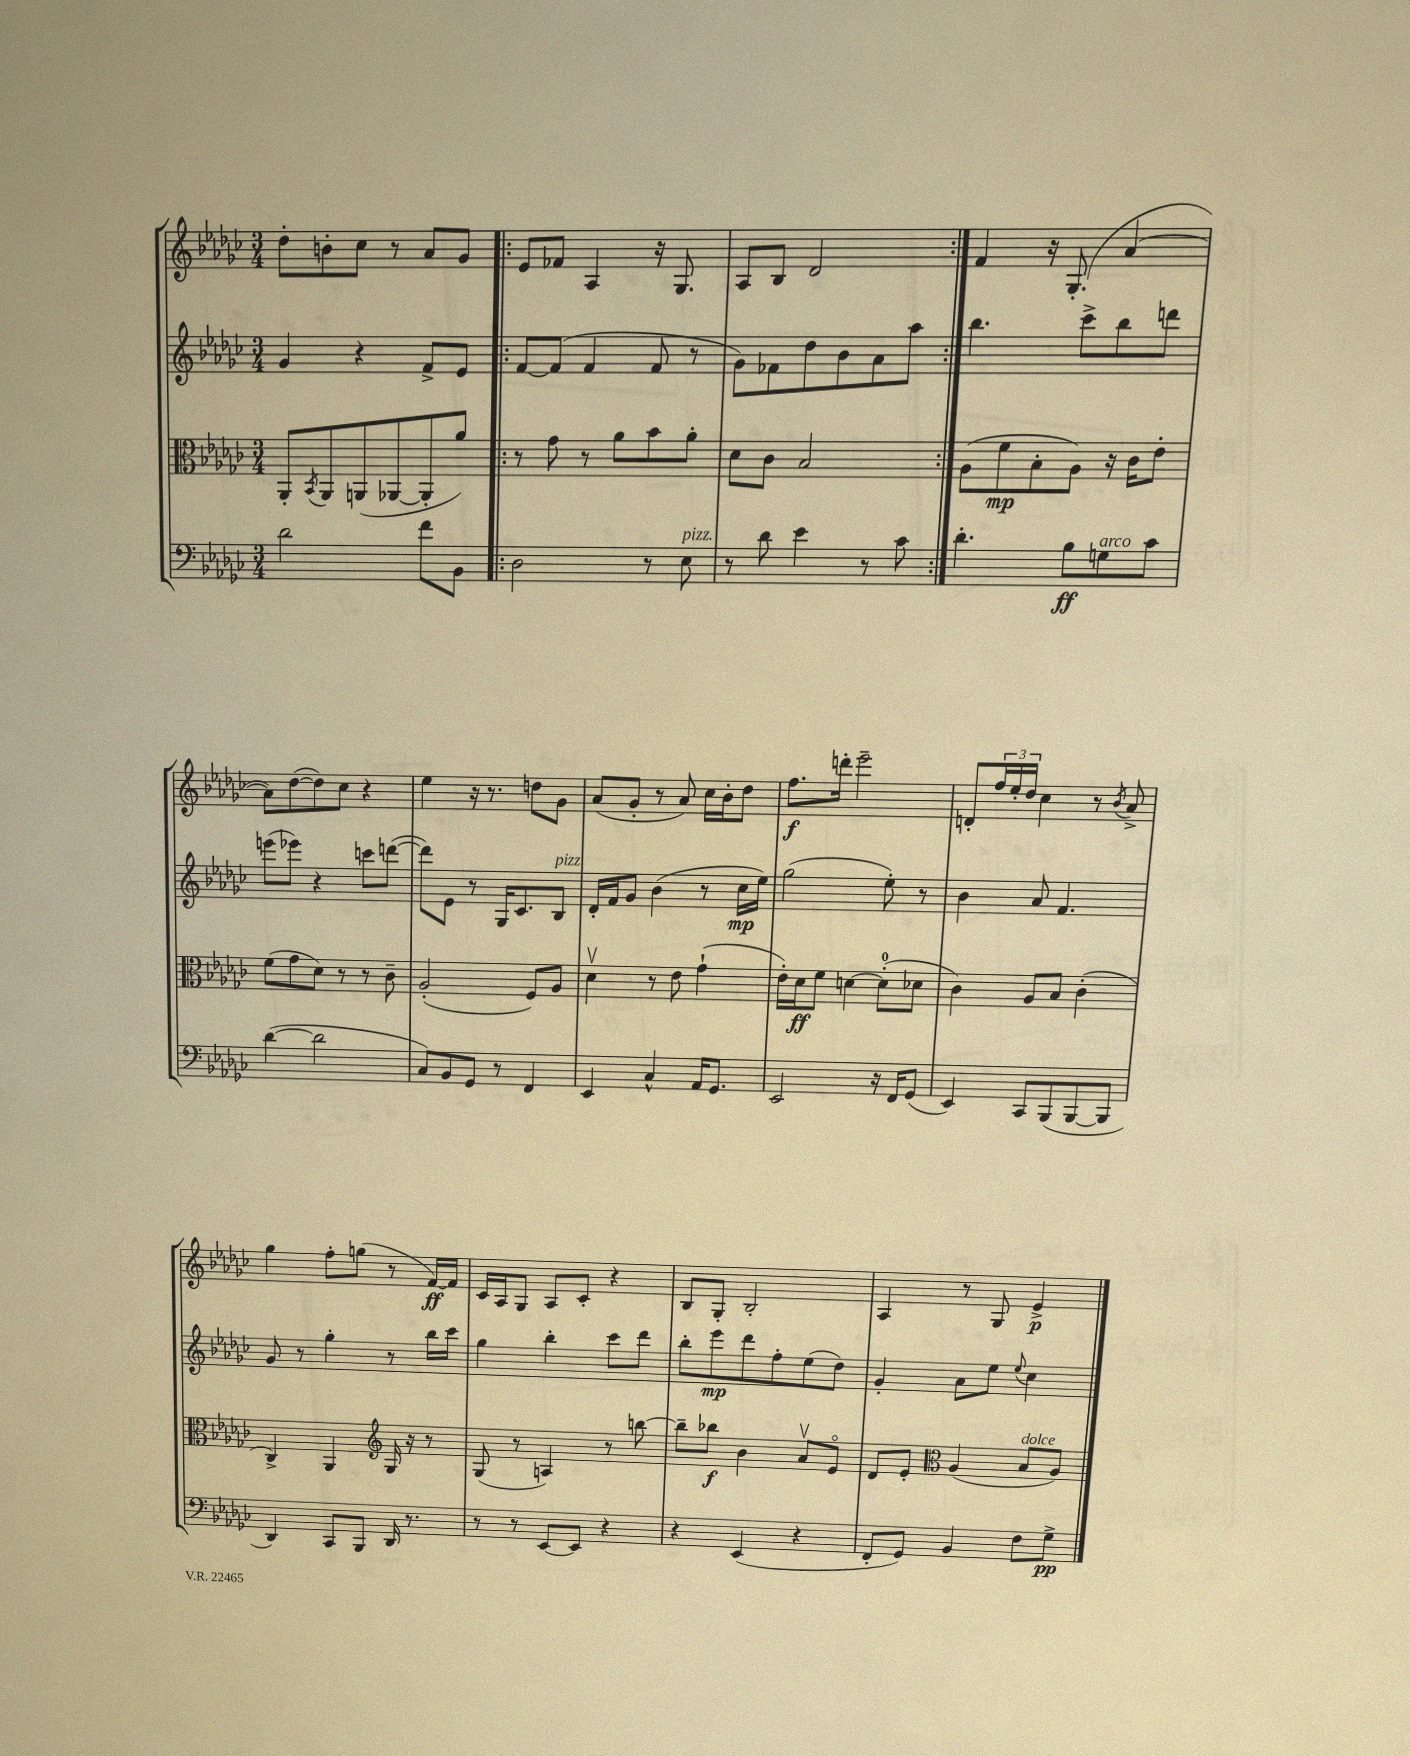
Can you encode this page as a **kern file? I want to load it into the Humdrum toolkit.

**kern	**kern	**kern	**kern
*staff4	*staff3	*staff2	*staff1
*clefF4	*clefC3	*clefG2	*clefG2
*k[b-e-a-d-g-c-]	*k[b-e-a-d-g-c-]	*k[b-e-a-d-g-c-]	*k[b-e-a-d-g-c-]
*M3/4	*M3/4	*M3/4	*M3/4
2d-	8AA-'	4g-	8dd-'
.	8qBB-	.	.
.	8AA-	.	8b'
.	(8AA	4r	8cc-
.	[8AA-	.	8r
8f	8AA-']	8f^	8a-
8BB-	8a-)	8e-	8g-
=!|:	=!|:	=!|:	=!|:
2D-	8r	[8f	8e-
.	8g-	(8f]	8f-
.	8r	4f	4A-
.	8a-	.	.
8r	8b-	8f	16r
.	.	.	8.G-
8E-	8a-'	8r	.
=	=	=	=
8r	8d-	8g-)	8A-
8d-	8c-	8f-	8B-
4e-	2B-	8dd-	2d-
.	.	8b-	.
8r	.	8a-	.
8c-	.	8aa-	.
=:|!	=:|!	=:|!	=:|!
4.d-'	(8A-	4.bb-	4f
.	8f	.	.
.	8B-'	.	16r
.	.	.	(8.G-'
8B-	8A-)	8ccc-^	.
8G	16r	8bb-	[4a-
.	16c-	.	.
8c-	8e-'	8ddd	.
=	=	=	=
([4d-	(8f	(8eee	8a-])
.	8g-	8eee-)	([8dd-
2d-]	8d-)	4r	8dd-])
.	8r	.	8cc-
.	8r	8ccc	4r
.	8c-~	([8ddd	.
=	=	=	=
8C-)	(2A-'	8ddd])	4ee-
8BB-	.	8e-	.
8GG-	.	8r	16r
.	.	.	8.r
8r	.	16G-	.
.	.	8.c-	.
4FF	8F)	.	8dd
.	8A-	8B-	8g-
=	=	=	=
4EE-	4d-v	16d-'	(8a-
.	.	16f	.
.	.	8g-	8g-'
4C-^^	8r	(4b-	8r
.	8e-	.	8a-)
16AA-	(4g-`	8r	16cc-
8.GG-	.	.	16b-'
.	.	16cc-	8dd-
.	.	16ee-)	.
=	=	=	=
2EE-	16e-')	(2gg-	8.ff
.	16d-	.	.
.	8f	.	.
.	.	.	16ddd'
.	[4d	.	2eee-~
16r	(8d']	8ee-')	.
16FF	.	.	.
(8GG-	8d-	8r	.
=	=	=	=
4EE-)	4c-)	4b-	8d'
.	.	.	24ff
.	.	.	24ee-'
.	.	.	24dd-
8CC-	8A-	8a-	4cc-
(8BBB-	8B-	4.f	.
[8BBB-	(4c-'	.	8r
.	.	.	8qb-
8BBB-]	.	.	8a-^
=	=	=	=
4DD-)	4C-^)	8g-	4gg-
.	.	8r	.
8CC-	4AA-	4gg-'	8ff'
8BBB-	.	.	(8gg
*	*clefG2	*	*
16DD-	16G-	8r	8r
8.r	16r	.	.
.	8r	16bb-	[16f)
.	.	16ccc-	16f]
=	=	=	=
8r	(8G-	4gg-	16c-
.	.	.	16A-
8r	8r	.	8G-
[8EE-	4A)	4bb-'	8A-
8EE-]	.	.	8c-'
4r	8r	8ccc-	4r
.	[8bb	8ddd-	.
=	=	=	=
4r	8bb~]	8bb-'	8B-
.	8bb-	8eee-	8G-'
(4EE-	4b-	8ddd-	2B-'
.	.	8ff'	.
4r	8a-v	(8ee-	.
.	8e-o	8dd-)	.
=	=	=	=
8FF'	8d-	4g-'	4A-
8GG-)	8e-'	.	.
*	*clefC3	*	*
4BB-	(4A-	8a-	8r
.	.	8ee-	8G-
.	.	8qqee-	.
8F	8B-	4cc-	4e-^
8G-^	8A-)	.	.
==	==	==	==
*-	*-	*-	*-
